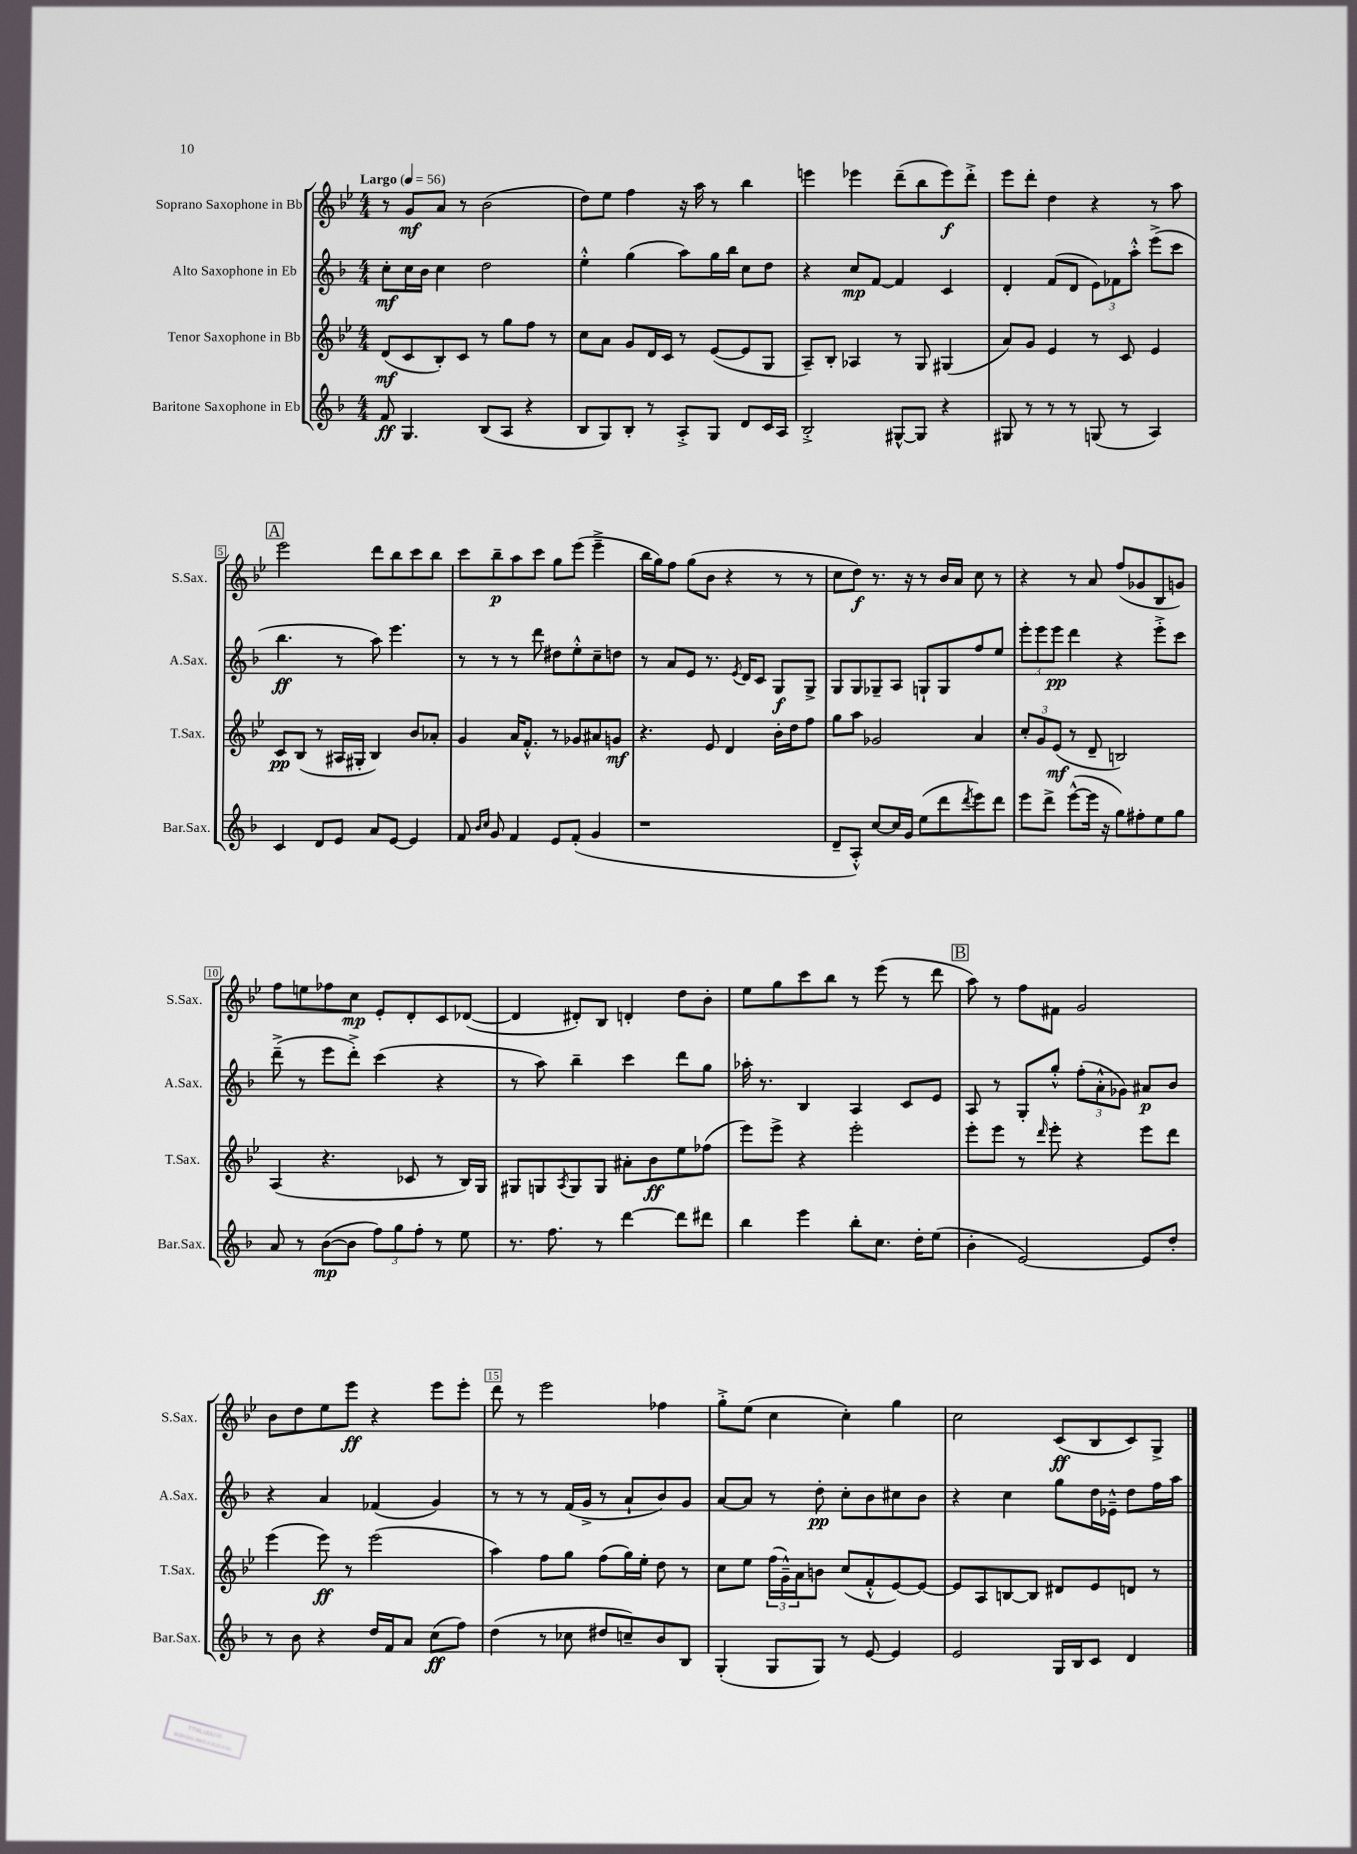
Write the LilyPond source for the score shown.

<<
\new StaffGroup <<
\new Staff = "s0" \with { instrumentName = "Soprano Saxophone in Bb" shortInstrumentName = "S.Sax." } {
    \clef treble \key bes \major \numericTimeSignature \time 4/4 \tempo "Largo" 4 = 56
    r8 g'8\mf a'8 r8 bes'2( |
    d''8) ees''8 f''4 r16 a''16 r8 bes''4 |
    e'''4 ees'''4 d'''8--( bes''8 ees'''8\f) d'''8-.-> |
    ees'''8 d'''8-. d''4 r4 r8 a''8 |
    \mark \markup { \box "A" } ees'''2 d'''8 bes''8 c'''8 bes''8 |
    c'''8 bes''8--\p a''8 c'''8 g''8 ees'''8( ees'''4---> |
    bes''16 g''16) f''8 g''8( bes'8 r4 r8 r8 |
    c''8 d''8\f) r8. r16 r8 bes'16 a'16 c''8 r8 |
    r4 r8 a'8 f''8( ges'8 bes8 g'8) |
    f''8 e''8 fes''8 c''8\mp ees'8-. d'8-. c'8 des'8~( |
    des'4 dis'8-.) bes8 d'4-. d''8 bes'8-. |
    ees''8 g''8 c'''8 bes''8 r8 ees'''8( r8 d'''8 |
    \mark \markup { \box "B" } a''8) r8 f''8 fis'8 g'2 |
    bes'8 d''8 ees''8 ees'''8\ff r4 ees'''8 ees'''8-. |
    d'''8 r8 ees'''2 fes''4 |
    g''8-.-> ees''8( c''4 c''4-.) g''4 |
    c''2 c'8\ff( bes8 c'8) g8-> \bar "|." |
}
\new Staff = "s1" \with { instrumentName = "Alto Saxophone in Eb" shortInstrumentName = "A.Sax." } {
    \clef treble \key f \major \numericTimeSignature \time 4/4
    c''8-.\mf c''16 bes'16 c''4 d''2 |
    e''4-.-^ g''4( a''8) g''16 bes''16 c''8 d''8 |
    r4 c''8\mp f'8~ f'4 c'4 |
    d'4-. f'8( d'8 \tuplet 3/2 { e'8) fes'8 a''8-.-^ } e'''8->( c'''8 |
    \mark \markup { \box "A" } bes''4.\ff r8 a''8) e'''4. |
    r8 r8 r8 d'''8 dis''8 e''8-.-^ c''8-- d''8 |
    r8 a'8 e'8 r8. \acciaccatura { e'8 } d'16 c'8 g8\f g8-> |
    g8 g8 ges8-- a8 g8-! g8 f''8 e''8 |
    \tuplet 3/2 { e'''8-. e'''8 e'''8\pp } d'''4 r4 e'''8-.-> c'''8 |
    d'''8--->( r8 e'''8 d'''8-.->) c'''4( r4 |
    r8 a''8) bes''4-- c'''4 d'''8 g''8 |
    aes''16-. r8. bes4 a4 c'8 e'8 |
    \mark \markup { \box "B" } a8 r8 g8-. g''8-.-^ \tuplet 3/2 { f''8-.( a'8-.-^ ges'8) } ais'8\p bes'8 |
    r4 a'4 fes'4( g'4) |
    r8 r8 r8 f'16( g'16-> r8 a'8-! bes'8) g'8 |
    a'8~ a'8 r8 d''8-.\pp c''8-. bes'8 cis''8 bes'8 |
    r4 c''4 g''8 d''16 ees'16---^ d''8 f''16 a''16 \bar "|." |
}
\new Staff = "s2" \with { instrumentName = "Tenor Saxophone in Bb" shortInstrumentName = "T.Sax." } {
    \clef treble \key bes \major \numericTimeSignature \time 4/4
    d'8\mf( c'8 bes8-.) c'8 r8 g''8 f''8 r8 |
    c''8 a'8 g'8 d'16 c'16 r8 ees'8~( ees'8 g8 |
    a8--) bes8-. aes4 r8 g8 gis4( |
    a'8) g'8 ees'4 r8 c'8 ees'4 |
    \mark \markup { \box "A" } c'8\pp bes8( r8 ais16 gis16-. bes4) bes'8 aes'8-. |
    g'4 a'16 f'8.-.-^ r8 ges'8 ais'8 g'8\mf |
    r4. ees'8 d'4 bes'16-. d''16 f''8 |
    g''8 a''8 ges'2 a'4 |
    \tuplet 3/2 { c''8-. g'8 ees'8\mf( } r8 d'8-- b2) |
    a4( r4. ces'8 r8 bes16) g16 |
    gis8 g8 \acciaccatura { a8 } g8 g8 ais'8-. bes'8\ff ees''8 fes''8( |
    ees'''8) ees'''8-> r4 ees'''2-. |
    \mark \markup { \box "B" } ees'''8-. ees'''8 r8 \grace { d'''16 } ees'''8-. r4 ees'''8 d'''8 |
    ees'''4( ees'''8\ff) r8 ees'''2( |
    a''4) f''8 g''8 f''8( g''16) ees''16-. d''8 r8 |
    c''8 ees''8 \tuplet 3/2 { f''16( g'16---^) a'16 } b'8 c''8( f'8-.-^ ees'8~) ees'8~ |
    ees'8 a8 b8~ b8 dis'8 ees'8 d'8 r8 \bar "|." |
}
\new Staff = "s3" \with { instrumentName = "Baritone Saxophone in Eb" shortInstrumentName = "Bar.Sax." } {
    \clef treble \key f \major \numericTimeSignature \time 4/4
    f'8\ff g4. bes8( a8 r4 |
    bes8 g8) bes8-. r8 a8-.-> g8 d'8 c'16 a16 |
    bes2-.-> gis8~-^ gis8 r4 |
    gis8 r8 r8 r8 g8( r8 a4) |
    \mark \markup { \box "A" } c'4 d'8 e'8 a'8 e'8~ e'4 |
    f'8 \grace { bes'16 c''16 } g'8 f'4 e'8 f'8-.( g'4 |
    r1 |
    d'8-- a8-.-^) c''8~ c''16 g'16 e''8( d'''8 \acciaccatura { d'''8 } e'''8) d'''8 |
    e'''8 d'''8-> e'''8~-^( e'''16 r16 g''8) fis''8-. e''8 g''8 |
    a'8 r8 bes'8~\mp( bes'8 \tuplet 3/2 { f''8) g''8 f''8-. } r8 e''8 |
    r8. f''8. r8 d'''4~ d'''8 dis'''8 |
    bes''4 e'''4 bes''8-. c''8. d''16-. e''8( |
    \mark \markup { \box "B" } bes'4-. e'2~) e'8 d''8-. |
    r8 bes'8 r4 d''16 f'16 a'8 c''8\ff( f''8) |
    d''4( r8 ces''8 dis''8 c''8--) bes'8 bes8 |
    g4-.( g8 g8) r8 e'8~ e'4 |
    e'2 g16 bes16 c'8 d'4 \bar "|." |
}
>>
>>
\layout { \context { \Score \override BarNumber.break-visibility = ##(#f #t #t) barNumberVisibility = #(every-nth-bar-number-visible 5) \override BarNumber.stencil = #(make-stencil-boxer 0.1 0.3 ly:text-interface::print) } }
